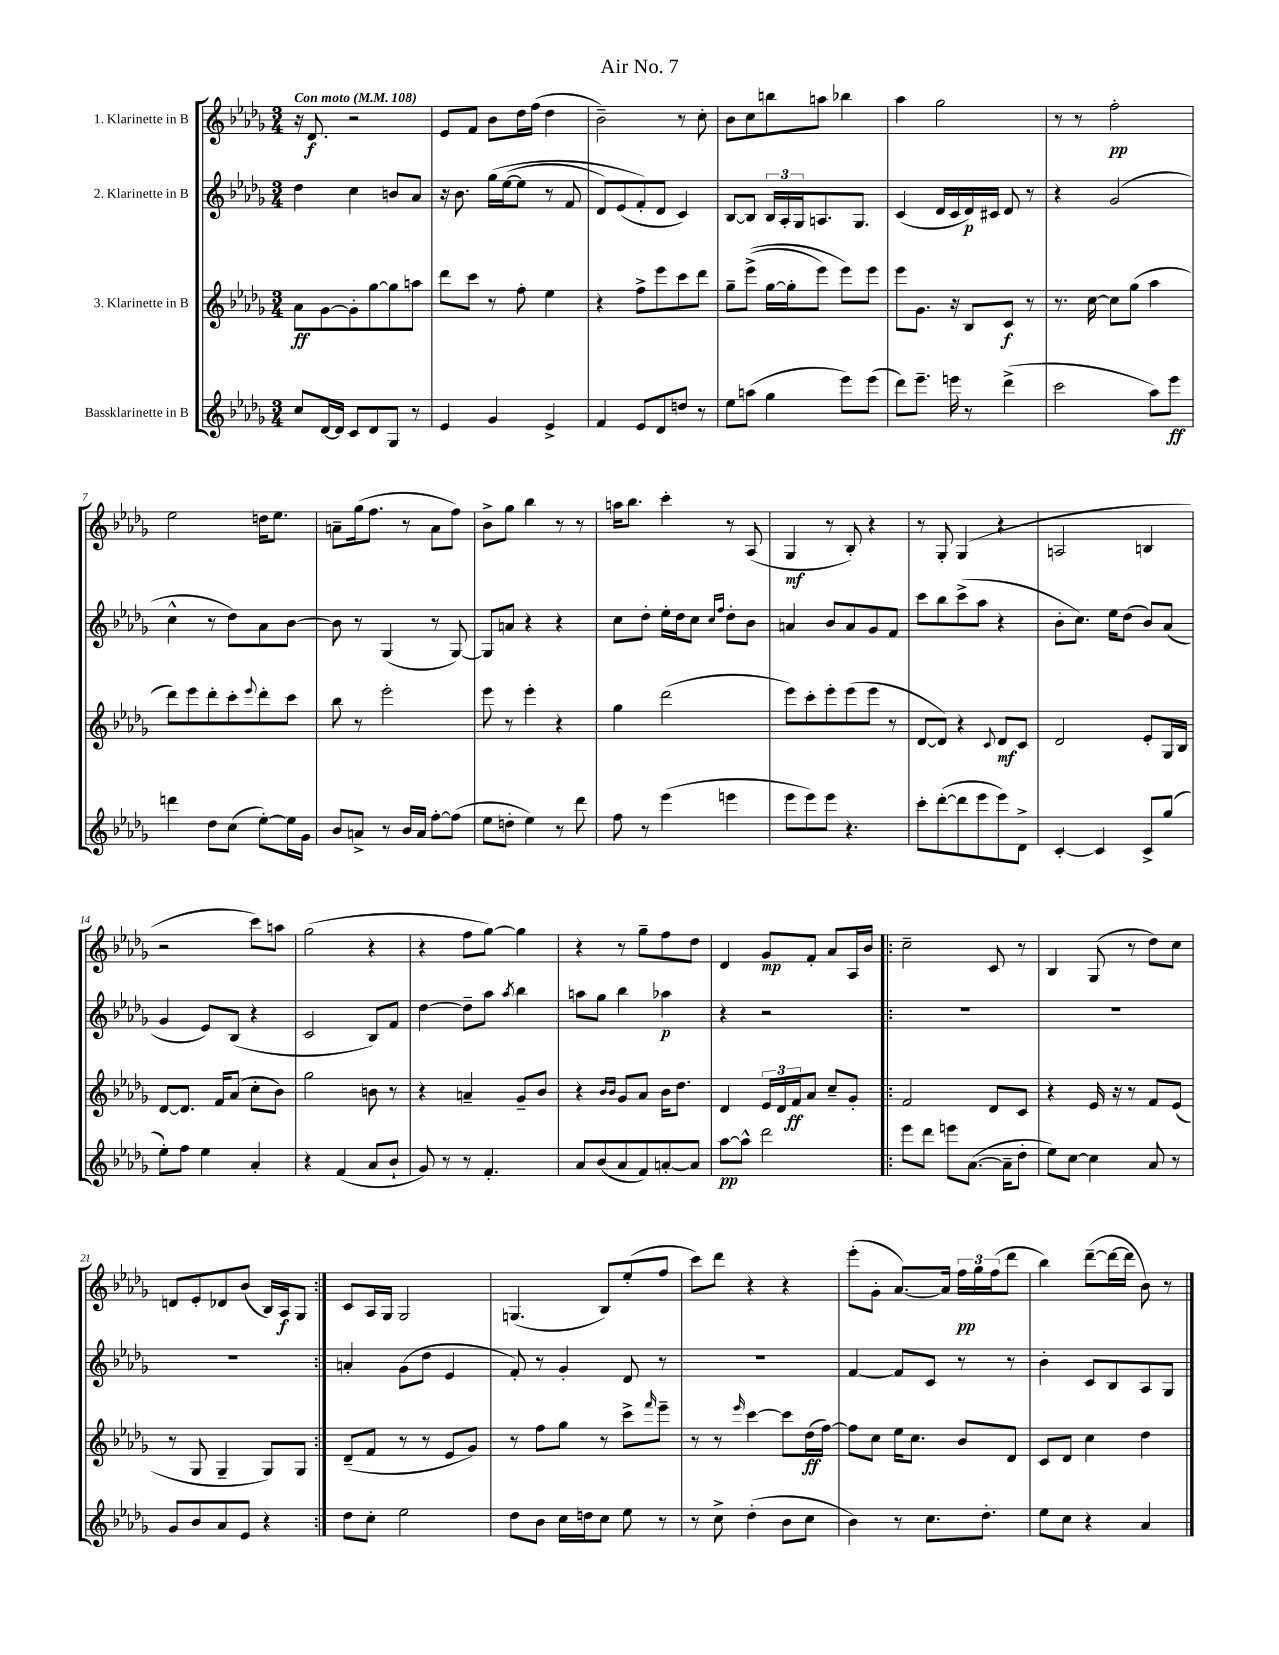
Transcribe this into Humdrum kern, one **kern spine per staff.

**kern	**kern	**kern	**kern
*staff4	*staff3	*staff2	*staff1
*clefG2	*clefG2	*clefG2	*clefG2
*k[b-e-a-d-g-]	*k[b-e-a-d-g-]	*k[b-e-a-d-g-]	*k[b-e-a-d-g-]
*M3/4	*M3/4	*M3/4	*M3/4
*MM108	*MM108	*MM108	*MM108
8cc/L	8a-\L	4dd-\	16r
.	.	.	8.d-/
[16d-/L	[8g-\	.	.
16d-/]JJ	.	.	.
8c/L	8g-'\]	4cc\	2r
8d-/	[8gg-\	.	.
8G-/J	8gg-\]	8b/L	.
8r	8aa\J	8a-/J	.
=	=	=	=
4e-/	8ddd-\L	16r	8e-/L
.	.	8.b-\	.
.	8ccc\J	.	8f/J
4g-/	8r	&(16gg-\LL	8b-\L
.	.	([16ee-\J	.
.	8ff'\	8ee-\]J	16dd-\L
.	.	.	(16ff\JJ
4e-^/	4ee-\	8r	4dd-\
.	.	8f/	.
=	=	=	=
4f/	4r	8d-/L)	2b-~\)
.	.	(8e-/	.
8e-/L	8ff^\L	8f'/&)	.
8d-/	8eee-\	8d-/J	.
8dd/J	8ccc\	4c/)	8r
8r	8ddd-\J	.	8cc'\
=	=	=	=
8ee-\L	8gg-~\L	[8B-/L	8b-\L
(8aa\J	&((8eee-^\J	8B-/]J	8cc\
4gg-\	[16gg-\LL	24B-/LL	8bb\
.	.	24A-'/	.
.	16gg-'\]J	.	.
.	.	24G-/J	.
.	8eee-\J)	8.A/	8aa\J
8eee-\L)	8eee-\L&)	.	4bb-\
.	.	8.G-/J	.
(8eee-\J	8eee-\J	.	.
=	=	=	=
8ddd-\L)	8eee-\L	(4c/	4aa-\
8.eee-~\J	8.g-\J	.	.
.	.	16d-/LL	2gg-\
16eee\	16r	16c/	.
8r	8B-/L	16d-/)	.
.	.	16c#/JJ	.
(4ddd-^\	8c/J	8d-/	.
.	8r	8r	.
=	=	=	=
2ccc\	8.r	4r	8r
.	.	.	8r
.	[16cc\	.	.
.	8cc\]L	(2g-/	2ff'\
.	(8gg-\J	.	.
8aa-\L)	4aa-\	.	.
8eee-\J	.	.	.
=	=	=	=
4ddd\	8ddd-\L)	4cc^^\	2ee-\
.	8eee-\	.	.
8dd-\L	8ddd-'\	8r	.
(8cc\J	8ccc'\	8dd-\L)	.
.	8qqeee-/	.	.
[8ee-'\L)	8ddd-'\	8a-\	16dd\LK
.	.	.	8.ee-\J
16ee-\]L	8ccc\J	[8b-\J	.
16g-\JJ	.	.	.
=	=	=	=
8b-/L	8bb-\	8b-\]	8a~\L
8a^/J	8r	8r	(16gg-\k
.	.	.	8.ff\J
8r	2eee-'\	(4G-/	.
16b-/LL	.	.	8r
16a/JJ	.	.	.
[8ff'\L	.	8r	8a\L
(8ff\]J	.	[8G-/)	8ff\J)
=	=	=	=
8ee-\L	8eee-\	8G-/]L	8b-^\L
8dd'\J	8r	8a/J	8gg-\J
4ee-\)	4eee-'\	4r	4bb-\
8r	4r	4r	8r
8ddd-\	.	.	8r
=	=	=	=
8ff\	4gg-\	8cc\L	16aa\LK
.	.	.	8.bb-\J
8r	.	8dd-'\J	.
(4eee-\	(2ddd-\	16ee-'\LL	4ccc'\
.	.	16dd-\J	.
.	.	8cc\J	.
.	.	16qqcc/LL	.
.	.	16qqff/JJ	.
4eee\	.	8dd-'\L	8r
.	.	8b-\J	(8A-/
=	=	=	=
8eee-\L	8eee-\L)	4a/	4G-/
8eee-\)	8ccc'\	.	.
8eee-\J	8eee-'\	8b-/L	8r
4.r	(8eee-\	8a/	8B-'/)
.	8eee-\J	8g-/	4r
.	8r	8f/J	.
=	=	=	=
8ccc'\L	[8d-/L	8ccc\L	8r
([8ddd-'\	8d-/]J)	8bb-\	8G-'/
8ddd-\]	4r	(8ccc^\	(4G-/
8eee-\	.	8aa-\J	.
.	8qqc/	.	.
8eee-\)	8d-/L	4r	4r
8d-^\J	8c/J	.	.
=	=	=	=
[4c'/	2d-/	8b-'\L	2A/
.	.	8.cc\J)	.
4c/]	.	.	.
.	.	16ee-\LK	.
.	.	(8dd-\J	.
8c^/L	8e-'/L	8b-/L)	4B/
(8gg-/J	16G-/L	(8a-/J	.
.	16B-/JJ	.	.
=	=	=	=
8ee-'\L)	[8d-/L	4g-/	2r
8ff\J	8.d-/]J	.	.
4ee-\	.	8e-/L)	.
.	16f/LK	.	.
.	(8a-/J	(8B-/J	.
4a-'/	8cc'\L	4r	8ccc\L)
.	8b-\J)	.	8aa\J
=	=	=	=
4r	2gg-\	2c/	(2gg-\
(4f/	.	.	.
8a-/L	8b\	8B-/L)	4r
8b-`/J	8r	8f/J	.
=	=	=	=
8g-/)	4r	[4dd-\	4r
8r	.	.	.
8r	4a~/	8dd-~\]L	8ff\L
4.f'/	.	8aa-\J	[8gg-\J)
.	.	8qaa-/	.
.	8g-~/L	4bb-\	4gg-\]
.	8b-/J	.	.
=	=	=	=
8a-/L	4r	8aa\L	4r
(8b-/	.	8gg-\J	.
.	16qqb-/LL	.	.
.	16qqb-/JJ	.	.
8a-/	8g-/L	4bb-\	8r
8f/)	8a-/J	.	8gg-~\L
[8a'/	16b-\LK	4aa-\	8ff\
.	8.dd-\J	.	.
8a/]J	.	.	8dd-\J
=	=	=	=
[8aa-\L	4d-/	4r	4d-/
8aa-^^\]J	.	.	.
2ddd-\	24e-/LL	2r	8g-/L
.	24d-/	.	.
.	24f/J	.	.
.	8a-/J	.	8f'/J
.	8cc~/L	.	8a-/L
.	8g-'/J	.	16A-/L
.	.	.	16b-/JJ
=!|:	=!|:	=!|:	=!|:
8eee-\L	2f/	2.r	2cc~\
8ddd-\J	.	.	.
8eee\L	.	.	.
([8.a-\J	.	.	.
.	8d-/L	.	8c/
16a-~\]LK	.	.	.
8dd-'\J	8c/J	.	8r
=	=	=	=
8ee-\L)	4r	2.r	4B-/
[8cc\J	.	.	.
4cc\]	16e-/	.	(8G-/
.	16r	.	.
.	8r	.	8r
8a-/	8f/L	.	8dd-\L)
8r	(8e-/J	.	8cc\J
=	=	=	=
8g-/L	8r	2.r	8d/L
8b-/	8G-/	.	8e-'/
8a-/	4G-~/	.	8d-/
8e-/J	.	.	(8b-/J
4r	8G-/L)	.	16B-/LL)
.	.	.	16A-/J
.	8G-/J	.	8G-/J
=:|!	=:|!	=:|!	=:|!
8dd-\L	(8d-~/L	4a'/	8c/L
8cc'\J	8f/J	.	16A-/L
.	.	.	16G-/JJ
2ee-\	8r	(8g-\L	2G-/
.	8r	8dd-\J	.
.	8e-/L	4e-/	.
.	8g-/J)	.	.
=	=	=	=
8dd-\L	8r	8f'/)	(4.G/
8b-\J	8ff\L	8r	.
16cc\LL	8gg-\J	4g-'/	.
16dd\J	.	.	.
8cc\J	8r	.	8B-/L)
8ee-\	8ccc^\L	8d-/	(8ee-'/
.	16qqfff/	.	.
8r	8eee-~\J	8r	8ff/J
=	=	=	=
8r	8r	2.r	8ccc\L)
8cc^\	8r	.	8ddd-\J
.	16qqeee-/	.	.
(4dd-'\	[4ccc\	.	4r
8b-\L	8ccc\]L	.	4r
8cc\J	(16dd-\L	.	.
.	[16ff\JJ)	.	.
=	=	=	=
4b-\)	8ff\]L	[4f/	(8eee-'\L
.	8cc\J	.	8g-'\J
8r	16ee-\LK	8f/]L	[8.a-/L)
.	8.cc\J	.	.
8.cc\L	.	8c/J	.
.	.	.	16a-/]Jk
.	8b-/L	8r	24ff\LL
.	.	.	24gg-\
8.dd-'\J	.	.	.
.	.	.	(24ff\J
.	8d-/J	8r	8ddd-\J
=	=	=	=
8ee-\L	8c/L	4b-'\	4bb-\)
8cc\J	8d-/J	.	.
4r	4cc\	8c/L	([8ddd-~\L
.	.	8B-/	16ddd-\_L
.	.	.	16ddd-\]JJ
4a-/	4dd-\	8A-/	8b-\)
.	.	8G-/J	8r
==	==	==	==
*-	*-	*-	*-
